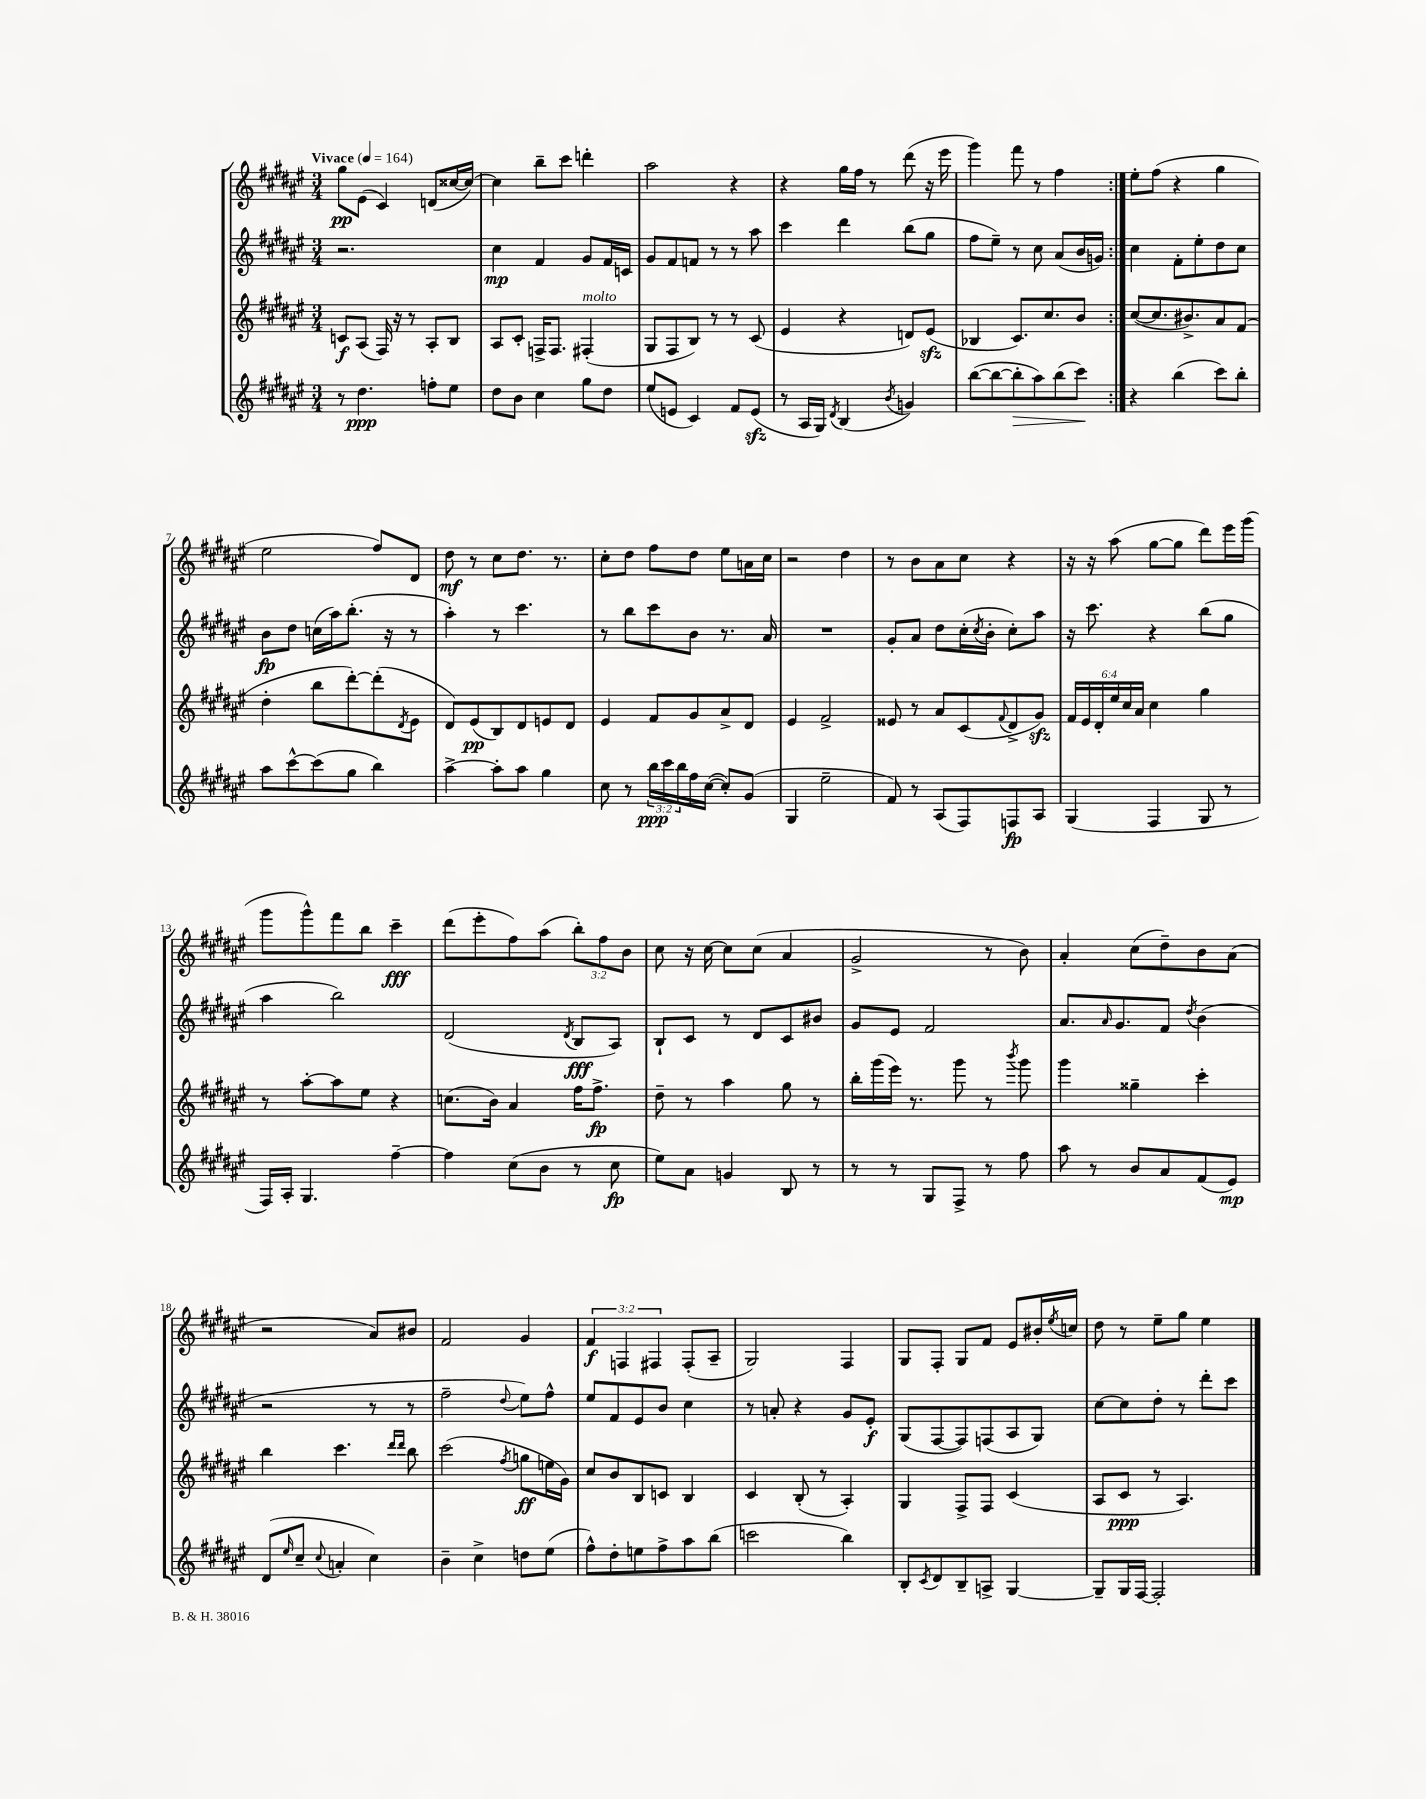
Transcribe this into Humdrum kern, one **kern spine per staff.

**kern	**kern	**kern	**kern
*staff4	*staff3	*staff2	*staff1
*clefG2	*clefG2	*clefG2	*clefG2
*k[f#c#g#d#a#e#]	*k[f#c#g#d#a#e#]	*k[f#c#g#d#a#e#]	*k[f#c#g#d#a#e#]
*M3/4	*M3/4	*M3/4	*M3/4
*MM164	*MM164	*MM164	*MM164
8r	8c	2.r	8gg#
4.dd#	(8A#	.	(8e#
.	16F#)	.	4c#)
.	16r	.	.
.	8r	.	.
8ff'	8A#'	.	(8d
8ee#	8B	.	[16cc##
.	.	.	16cc##_)
=	=	=	=
8dd#	8A#	4cc#	4cc##]
8b	8c#'	.	.
4cc#	16F^	4f#	8bb~
.	8.F	.	.
.	.	.	8ccc#
8gg#	(4F#'	8g#	4ddd'
8dd#	.	16f#	.
.	.	16c	.
=	=	=	=
(8ee#	8G#	8g#	2aa#
8e	8F#	8f#	.
4c#)	8B)	8f	.
.	8r	8r	.
8f#	8r	8r	4r
(8e	(8c#	8aa#	.
=	=	=	=
8r	4e#	4ccc#	4r
16A#	.	.	.
16G#)	.	.	.
8qd#	.	.	.
(4B	4r	4ddd#	16gg#
.	.	.	16ff#
.	.	.	8r
8qb	.	.	.
4g)	8d)	(8bb	(8ddd#
.	(8e#	8gg#	16r
.	.	.	16eee#
=	=	=	=
([8bb	4B-	8ff#	4ggg#)
8bb_	.	8ee#~)	.
8bb']	8.c#)	8r	8fff#
8aa#)	.	8cc#	8r
.	8.cc#	.	.
(8bb	.	(8a#	4ff#
8ccc#)	8b	16b	.
.	.	16g)	.
=:|!	=:|!	=:|!	=:|!
4r	([8cc#	4cc#	8ee#'
.	8.cc#]	.	(8ff#
(4bb	.	8f#'	4r
.	8.b#^)	.	.
.	.	8ee#'	.
8ccc#)	8a#	8dd#	4gg#
8bb'	(8f#	8cc#	.
=	=	=	=
8aa#	4dd#'	8b	2ee#
[8ccc#^^	.	8dd#	.
(8ccc#]	8bb	(16cc	.
.	.	16aa#)	.
8gg#	[8ddd#')	(8.bb'	.
4bb)	(8ddd#']	.	8ff#)
.	.	16r	.
.	8qd#	.	.
.	8e#	8r	8d#
=	=	=	=
[4aa#^	8d#)	4aa#')	8dd#
.	(8e#	.	8r
8aa#']	8B)	8r	8cc#
8aa#	8d#	4.ccc#	8.dd#
4gg#	8e	.	.
.	.	.	8.r
.	8d#	.	.
=	=	=	=
8cc#	4e#	8r	8cc#'
8r	.	8bb	8dd#
24bb	8f#	8ccc#	8ff#
24ccc#	.	.	.
24bb	.	.	.
16ff#	8g#	8b	8dd#
([16cc#	.	.	.
8cc#'])	8a#^	8.r	8ee#
(8g#	8d#	.	16a
.	.	16a#	16cc#
=	=	=	=
4G#	4e#	2.r	2r
2ee#~	2f#^	.	.
.	.	.	4dd#
=	=	=	=
8f#)	8e##	8g#'	8r
8r	8r	8a#	8b
(8A#	8a#	8dd#	8a#
8F#)	(8c#	(16cc#'	8cc#
.	.	8qcc#	.
.	.	16b'	.
.	8qqf#	.	.
8F	8d#^	8cc#')	4r
8A#	8g#)	8aa#	.
=	=	=	=
(4G#	24f#	16r	16r
.	24e#	.	.
.	.	8.ccc#	16r
.	24d#'	.	.
.	24ee#	.	(8aa#
.	24cc#	.	.
.	24a#	.	.
4F#	4cc#	4r	[8gg#
.	.	.	8gg#]
8G#	4gg#	(8bb	8ddd#)
8r	.	8gg#	16eee#
.	.	.	(16ggg#
=	=	=	=
16F#)	8r	4aa#	8ggg#
16A#'	.	.	.
4.G#	[8aa#'	.	8ggg#^^)
.	8aa#]	2bb)	8fff#
.	8ee#	.	8bb
[4ff#~	4r	.	4ccc#~
=	=	=	=
4ff#]	(8.cc	(2d#	(8ddd#
.	.	.	8eee#'
.	16b)	.	.
(8cc#	4a#	.	8ff#)
8b	.	.	(8aa#
.	.	8qd#	.
8r	16ff#	8B	12bb')
.	8.ff#^	.	.
.	.	.	12ff#
8cc#	.	8A#)	.
.	.	.	12b
=	=	=	=
8ee#)	8dd#~	8B`	8cc#
8a#	8r	8c#	16r
.	.	.	[16cc#
4g	4aa#	8r	8cc#]
.	.	8d#	(8cc#
8B	8gg#	8c#	4a#
8r	8r	8b#	.
=	=	=	=
8r	16bb'	8g#	2g#^
.	(16ggg#	.	.
8r	16eee#)	8e#	.
.	8.r	.	.
8G#	.	2f#	.
8F#^	8ggg#	.	.
8r	8r	.	8r
.	8qbbb	.	.
8ff#	8ggg#	.	8b)
=	=	=	=
8aa#	4ggg#	8.a#	4a#'
8r	.	.	.
.	.	16qqa#	.
.	.	8.g#	.
8b	4gg##~	.	(8cc#
8a#	.	8f#	8dd#~)
.	.	8qdd#	.
(8f#	4ccc#'	(4b	8b
8e#)	.	.	(8a#
=	=	=	=
(8d#	4bb	2r	2r
16qqee#	.	.	.
8cc#~	.	.	.
8qqcc#	.	.	.
4a'	4.ccc#	.	.
4cc#)	.	8r	8a#)
.	16qqddd#	.	.
.	16qqddd#	.	.
.	8bb	8r	8b#
=	=	=	=
4b~	(2ccc#	2ff#~	2f#
4cc#^	.	.	.
.	8qff#	8qqdd#	.
8dd	8gg	8ee#)	4g#
(8ee#	16ee	8ff#^^	.
.	16g#)	.	.
=	=	=	=
8ff#^^)	8cc#	8ee#	6f#
8dd#'	8b	8f#	.
.	.	.	6F
8ee	8B	8e#	.
.	.	.	6F#
8ff#^	8c	8b	.
8aa#	4B	4cc#	(8F#'
(8bb	.	.	8A#~
=	=	=	=
2ccc	4c#	8r	2G#)
.	.	8a'	.
.	(8B'	4r	.
.	8r	.	.
4bb)	4A#')	8g#	4F#
.	.	8e#'	.
=	=	=	=
8B'	4G#	(8G#	8G#
8qc#	.	.	.
8d#	.	[8F#	8F#'
8B~	8F#^	8F#])	8G#
8A^	8F#	(8F	8f#
[4G#	(4c#	8A#	8e#
.	.	8G#)	16b#'
.	.	.	8qee#
.	.	.	16cc
=	=	=	=
8G#~]	8A#	[8cc#	8dd#
16G#	8c#	8cc#]	8r
[16F#	.	.	.
2F#']	8r	8dd#'	8ee#~
.	4.A#)	8r	8gg#
.	.	8ddd#'	4ee#
.	.	8ccc#	.
==	==	==	==
*-	*-	*-	*-
